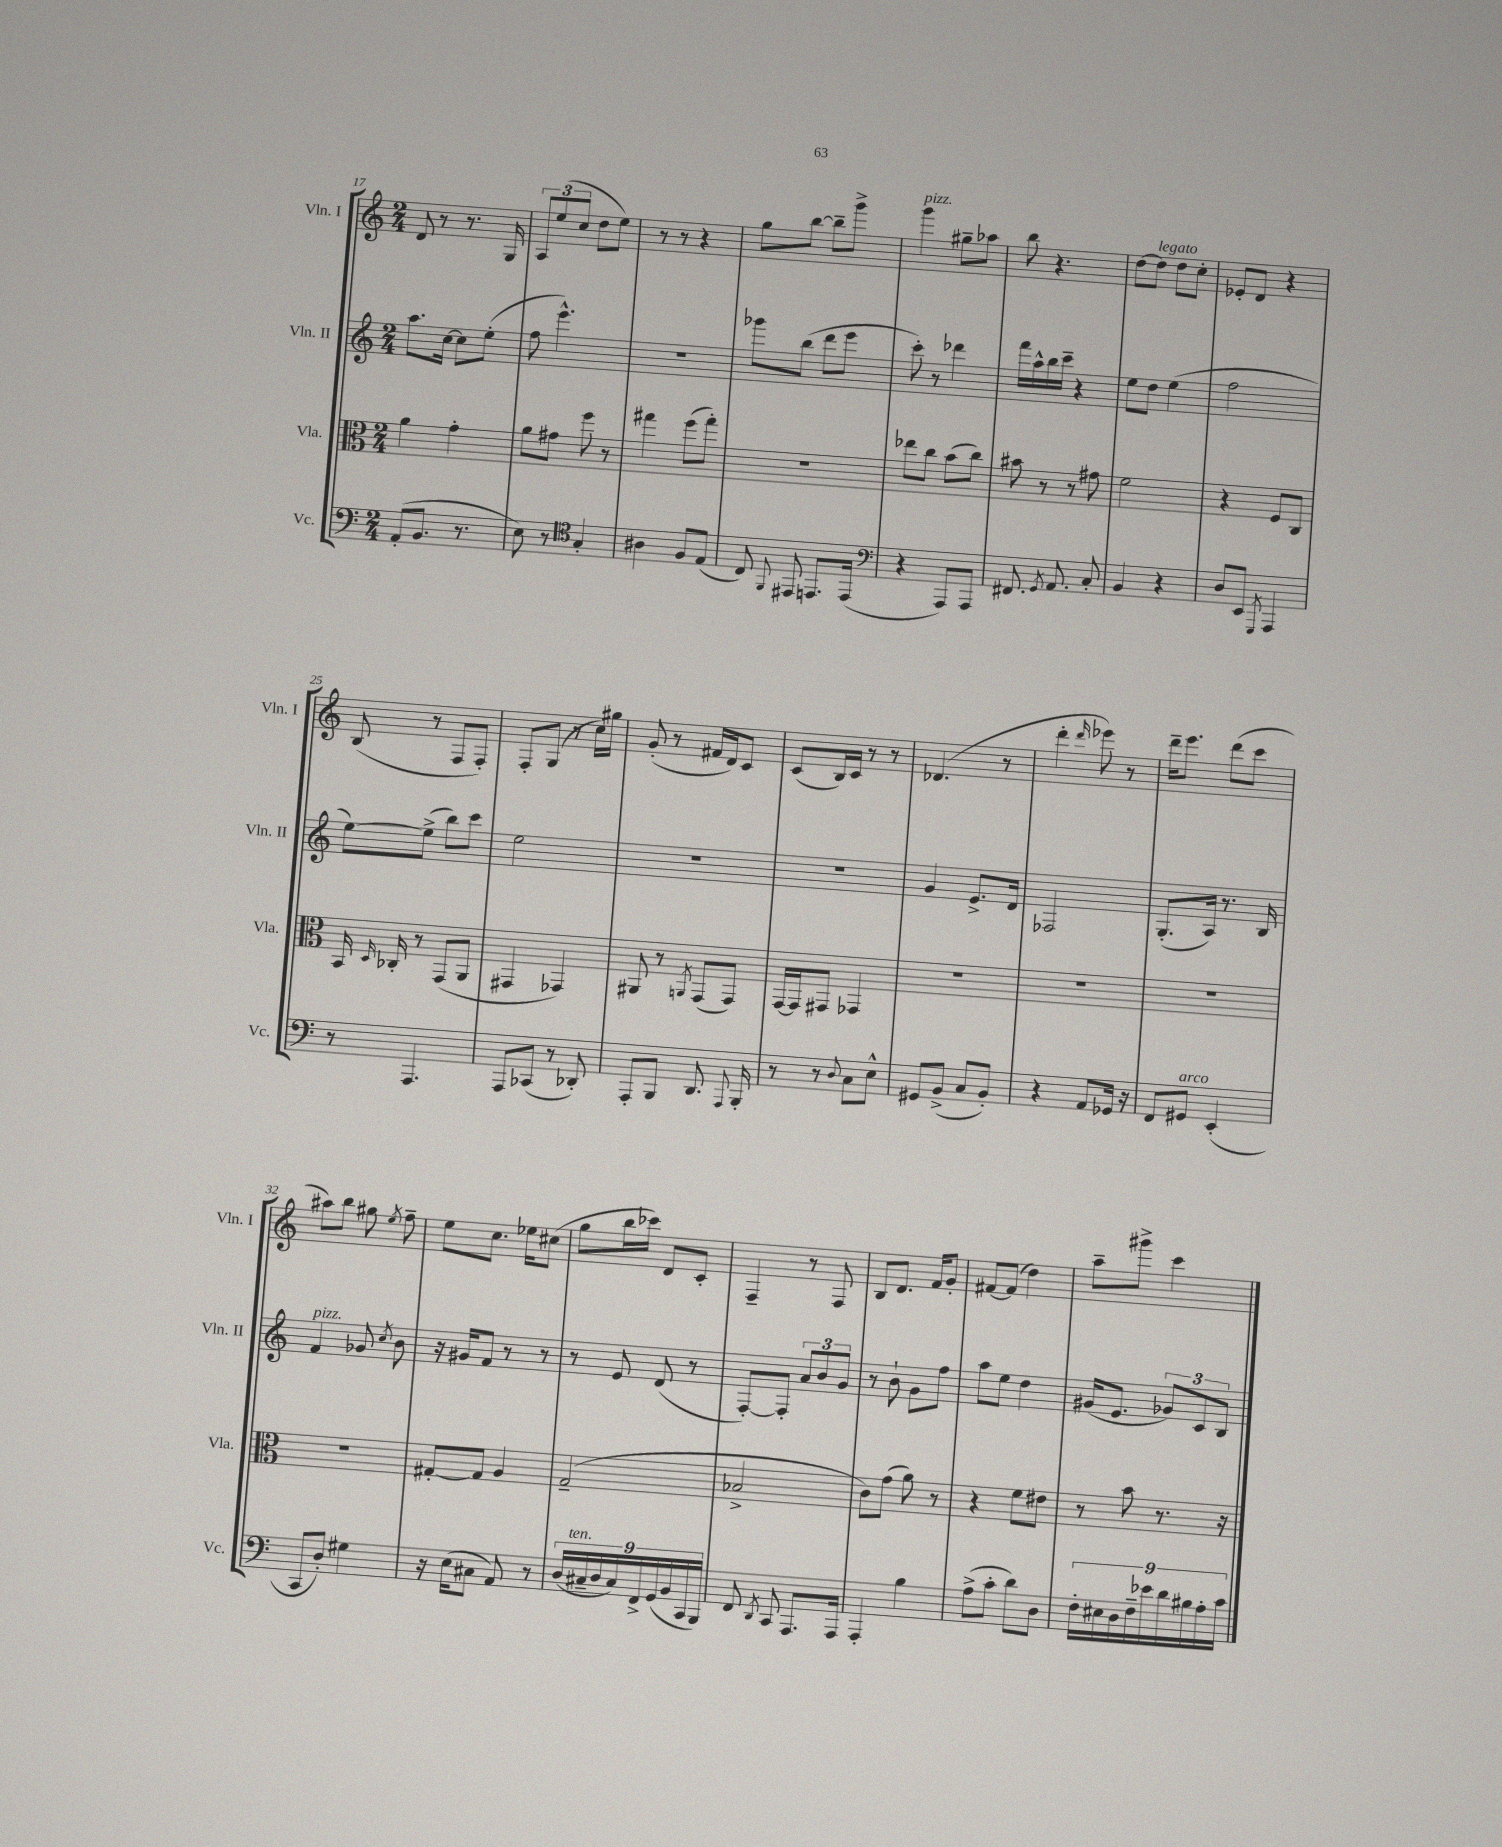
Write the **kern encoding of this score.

**kern	**kern	**kern	**kern
*staff4	*staff3	*staff2	*staff1
*clefF4	*clefC3	*clefG2	*clefG2
*k[]	*k[]	*k[]	*k[]
*M2/4	*M2/4	*M2/4	*M2/4
(8AA'/L	4a\	8.aa\L	8d/
8.BB/J	.	.	8r
.	.	[16cc\Jk	.
.	4g'\	8cc\]L	8.r
8.r	.	.	.
.	.	(8ee'\J	.
.	.	.	16G/
=	=	=	=
8E\)	8a\L	8ff\	12A/L
.	.	.	(12ee/
8r	8g#\J	4.eee^^\)	.
.	.	.	12cc/J
*clefC4	*	*	*
4G'/	8ff\	.	8dd\L
.	8r	.	8ee\J)
=	=	=	=
4A#\	4gg#\	2r	8r
.	.	.	8r
8F/L	(8ff\L	.	4r
(8E/J	8gg#'\J)	.	.
=	=	=	=
8C/)	2r	8ggg-\L	8gg\L
8qqFF/	.	.	.
8EE#/	.	(8bb\J	[8bb\J
8.EE/L	.	8ddd\L	8bb~\]L
.	.	8eee\J	8ggg^\J
(16EE/Jk	.	.	.
=	=	=	=
*clefF4	*	*	*
4r	8ee-\L	8ccc'\)	4ggg\
.	8cc\J	8r	.
8AAA/L)	(8b\L	4ddd-\	8gg#~\L
8AAA/J	8cc\J)	.	8aa-\J
=	=	=	=
8.FF#/	8b#\	16fff\LL	8bb\
.	.	16aa^^\	.
.	8r	16bb\	4.r
8qGG/	.	.	.
8.AA/	.	16ccc~\JJ	.
.	8r	4r	.
8C'/	8g#\	.	.
=	=	=	=
4BB/	2f\	8ee\L	[8dd\L
.	.	8dd\J	8dd\]J
4r	.	(4ee\	8dd\L
.	.	.	8cc'\J
=	=	=	=
8D/L	4r	2ff\	8e-'/L
8EE/J	.	.	8d/J
8qGGG/	.	.	.
4AAA/	8F/L	.	4r
.	8C/J	.	.
=	=	=	=
8r	16BB/	[8ee\L)	(8B/
.	16qqD/	.	.
.	16C-'/	.	.
4.AAA/	8r	(8ee^\]J	8r
.	(8GG/L	8bb\L)	8F/L
.	8AA/J	8ccc\J	8F'/J)
=	=	=	=
8AAA/L	4GG#/	2ee\	8F'/L
(8CC-/J	.	.	(8G/J
8r	4GG-/)	.	8r
8DD-'/)	.	.	16cc\LL)
.	.	.	16gg#\JJ
=	=	=	=
8AAA'/L	8AA#/	2r	(8g'/
8BBB/J	8r	.	8r
.	8qAA/	.	.
8.DD/	(8GG/L	.	16f#/LL
.	.	.	16d/J)
.	8GG/J)	.	8c/J
8qqAAA/	.	.	.
16BBB'/	.	.	.
=	=	=	=
8r	[16GG/LL	2r	(8c/L
.	16GG/]J	.	.
8r	8GG#/J	.	16B/L)
.	.	.	16c/JJ
8qqD/	.	.	.
8C\L	4GG-/	.	8r
8E^^\J	.	.	8r
=	=	=	=
8GG#/L	2r	4g/	(4.d-/
(8BB^/J	.	.	.
8C/L	.	8.e^/L	.
8BB'/J)	.	.	8r
.	.	16d/Jk	.
=	=	=	=
4r	2r	2F-/	4ddd'\
.	.	.	16qqddd/
8AA/L	.	.	8eee-\)
16GG-/Jk	.	.	8r
16r	.	.	.
=	=	=	=
8FF/L	2r	(8.G'/L	16ddd~\LK
.	.	.	8.eee\J
8GG#/J	.	.	.
.	.	16A/Jk)	.
(4EE'/	.	8.r	(8ddd\L
.	.	.	8ccc\J
.	.	16B/	.
=	=	=	=
8CC/L	2r	4f/	8aa#\L)
8D'/J)	.	.	8bb\J
4G#\	.	8g-/	8gg#\
.	.	8qcc/	8qee/
.	.	8b\	8ff~\
=	=	=	=
16r	[8G#'/L	16r	8ee\L
(16E\LK	.	16g#/LK	.
8C#\J	8G#/]J	8f/J	8.cc\J
8AA/)	4A/	8r	.
.	.	.	16ee-\LK
8r	.	8r	(8cc#\J
=	=	=	=
(18D/LL	(2G~/	8r	8gg\L
18C#~/	.	.	.
18D/	.	.	.
.	.	8e/	16bb\L
18C#/)	.	.	.
.	.	.	16ccc-\JJ)
18FF^/	.	.	.
.	.	(8d/	8d/L
(18GG/	.	.	.
18BB/	.	.	.
.	.	8r	8c'/J
18CC/	.	.	.
18BBB/JJ)	.	.	.
=	=	=	=
8FF/	2B-^/	[8F'/L)	4F~/
8qDD/	.	.	.
8CC/	.	8F'/]J	.
8.AAA/L	.	12a/L	8r
.	.	12b/	.
.	.	.	8F/
.	.	12g/J	.
16AAA/Jk	.	.	.
=	=	=	=
4AAA'/	8c\L)	8r	8B/L
.	(8g\J	8b`\	8.d/J
4B\	8a\)	8g\L	.
.	.	.	16f/LK
.	8r	8ff\J	8g'/J
=	=	=	=
(8A^\L	4r	8aa\L	[8f#/L
8c'\J	.	8ee\J	(8f#/]J
8d\L)	8f\L	4dd\	4dd\)
8D\J	8e#\J	.	.
=	=	=	=
18F'\LL	8r	(16g#/LK	8aa~\L
18E#\	.	.	.
.	.	8.e/J	.
18D\	.	.	.
.	8b\	.	8ggg#^\J
18F~\	.	.	.
18e-\	.	.	.
.	8.r	12g-/L)	4ccc\
18d\	.	.	.
18B#\	.	12c/	.
18A'\	.	.	.
.	.	12B/J	.
.	16r	.	.
18c\JJ	.	.	.
==	==	==	==
*-	*-	*-	*-
